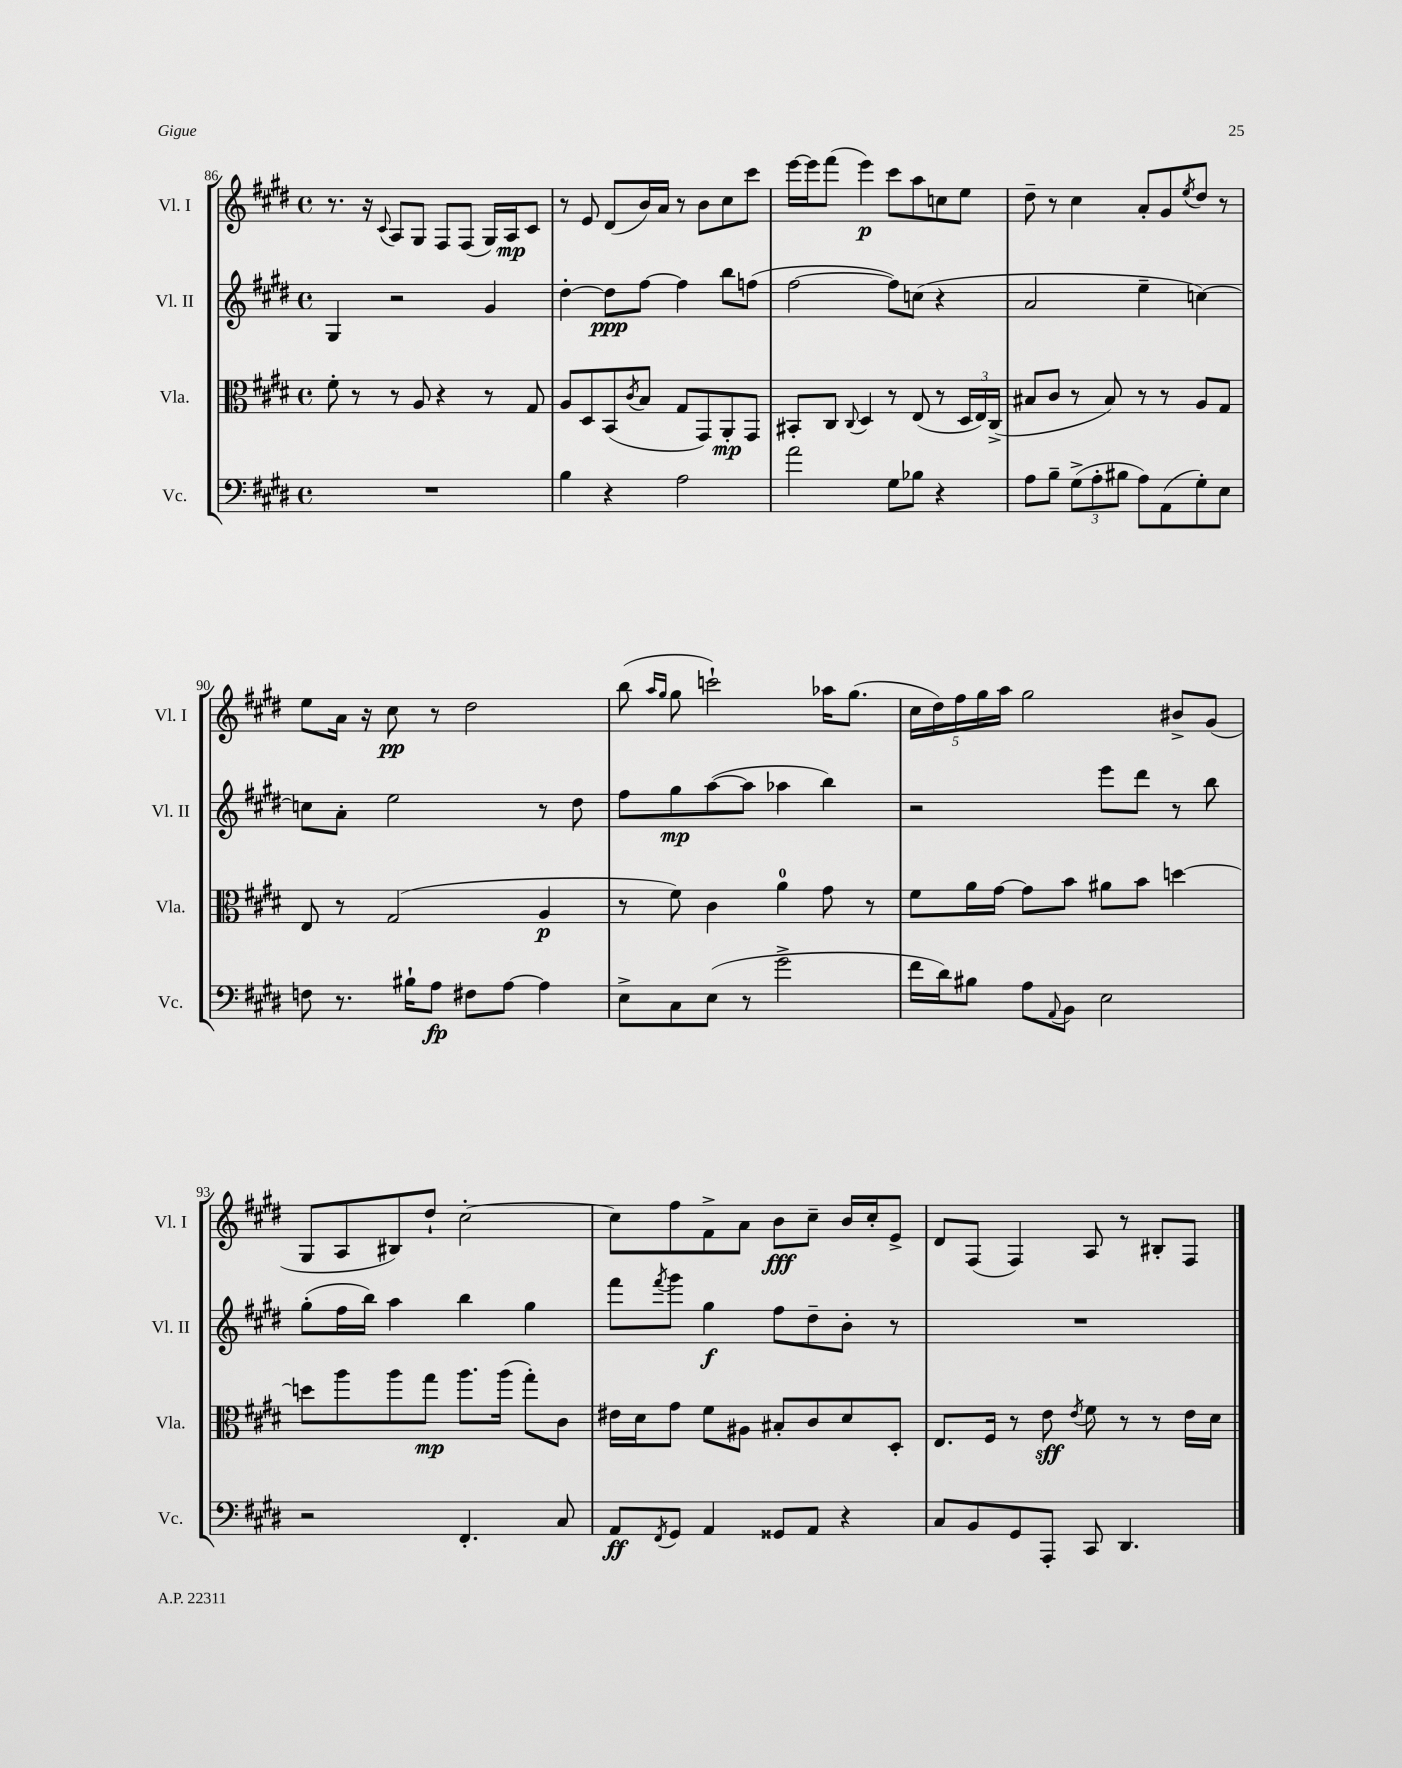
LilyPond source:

<<
\new StaffGroup <<
\new Staff = "s0" \with { instrumentName = "Vl. I" shortInstrumentName = "Vl. I" } {
    \clef treble \key e \major \defaultTimeSignature \time 4/4
    r8. r16 \appoggiatura { cis'8 } a8 gis8 fis8 fis8( gis16) a16\mp cis'8 |
    r8 e'8 dis'8( b'16) a'16 r8 b'8 cis''8 cis'''8 |
    e'''16~ e'''16 fis'''8( e'''4\p) cis'''8 a''8 c''8 e''8 |
    dis''8-- r8 cis''4 a'8-. gis'8 \acciaccatura { e''8 } dis''8 r8 |
    e''8 a'16 r16 cis''8\pp r8 dis''2 |
    b''8( \grace { a''16 gis''16 } gis''8 c'''2-!) aes''16 gis''8.( |
    \tuplet 5/4 { cis''16 dis''16) fis''16 gis''16 a''16 } gis''2 bis'8-> gis'8( |
    gis8 a8 bis8) dis''8-! cis''2~-. |
    cis''8 fis''8 fis'8-> a'8 b'8\fff cis''8-- b'16 cis''16-. e'8-> |
    dis'8 fis8( fis4) a8 r8 bis8-. fis8 \bar "|." |
}
\new Staff = "s1" \with { instrumentName = "Vl. II" shortInstrumentName = "Vl. II" } {
    \clef treble \key e \major \defaultTimeSignature \time 4/4
    gis4 r2 gis'4 |
    dis''4~-. dis''8\ppp fis''8~ fis''4 b''8 f''8( |
    fis''2~ fis''8) c''8( r4 |
    a'2 e''4-- c''4~) |
    c''8 a'8-. e''2 r8 dis''8 |
    fis''8 gis''8\mp a''8~( a''8 aes''4 b''4) |
    r2 e'''8 dis'''8 r8 b''8 |
    gis''8-.( fis''16 b''16) a''4 b''4 gis''4 |
    fis'''8 \acciaccatura { fis'''8 } gis'''8 gis''4\f fis''8 dis''8-- b'8-. r8 |
    R1 \bar "|." |
}
\new Staff = "s2" \with { instrumentName = "Vla." shortInstrumentName = "Vla." } {
    \clef alto \key e \major \defaultTimeSignature \time 4/4
    fis'8-. r8 r8 a8 r4 r8 gis8 |
    a8 dis8 b,8( \acciaccatura { cis'8 } b8 gis8 gis,8) a,8-.\mp gis,8 |
    bis,8-. cis8 \appoggiatura { cis8 } dis4 r8 e8( r8 \tuplet 3/2 { dis16 e16) cis16->( } |
    bis8 cis'8 r8 bis8) r8 r8 a8 gis8 |
    e8 r8 gis2( a4\p |
    r8 fis'8) cis'4 a'4-0 gis'8 r8 |
    fis'8 a'16 gis'16~ gis'8 b'8 ais'8 b'8 d''4~ |
    d''8 a''8 a''8 gis''8\mp a''8. a''16( gis''8-.) cis'8 |
    eis'16 dis'16 gis'8 fis'8 ais8 bis8-. cis'8 dis'8 dis8-. |
    e8. fis16 r8 e'8\sff \acciaccatura { e'8 } fis'8 r8 r8 e'16 dis'16 \bar "|." |
}
\new Staff = "s3" \with { instrumentName = "Vc." shortInstrumentName = "Vc." } {
    \clef bass \key e \major \defaultTimeSignature \time 4/4
    R1 |
    b4 r4 a2 |
    a'2 gis8 bes8 r4 |
    a8 b8-- \tuplet 3/2 { gis8->( a8-. bis8 } a8) a,8( gis8-.) e8 |
    f8 r8. bis16-! a8\fp fis8 a8~ a4 |
    e8-> cis8 e8( r8 gis'2-> |
    fis'16 dis'16) bis8 a8 \appoggiatura { a,8 } b,8 e2 |
    r2 fis,4.-. cis8 |
    a,8\ff \acciaccatura { fis,8 } gis,8 a,4 gisis,8 a,8 r4 |
    cis8 b,8 gis,8 a,,8-. cis,8 dis,4. \bar "|." |
}
>>
>>
\layout { \context { \Score currentBarNumber = #86 } }
